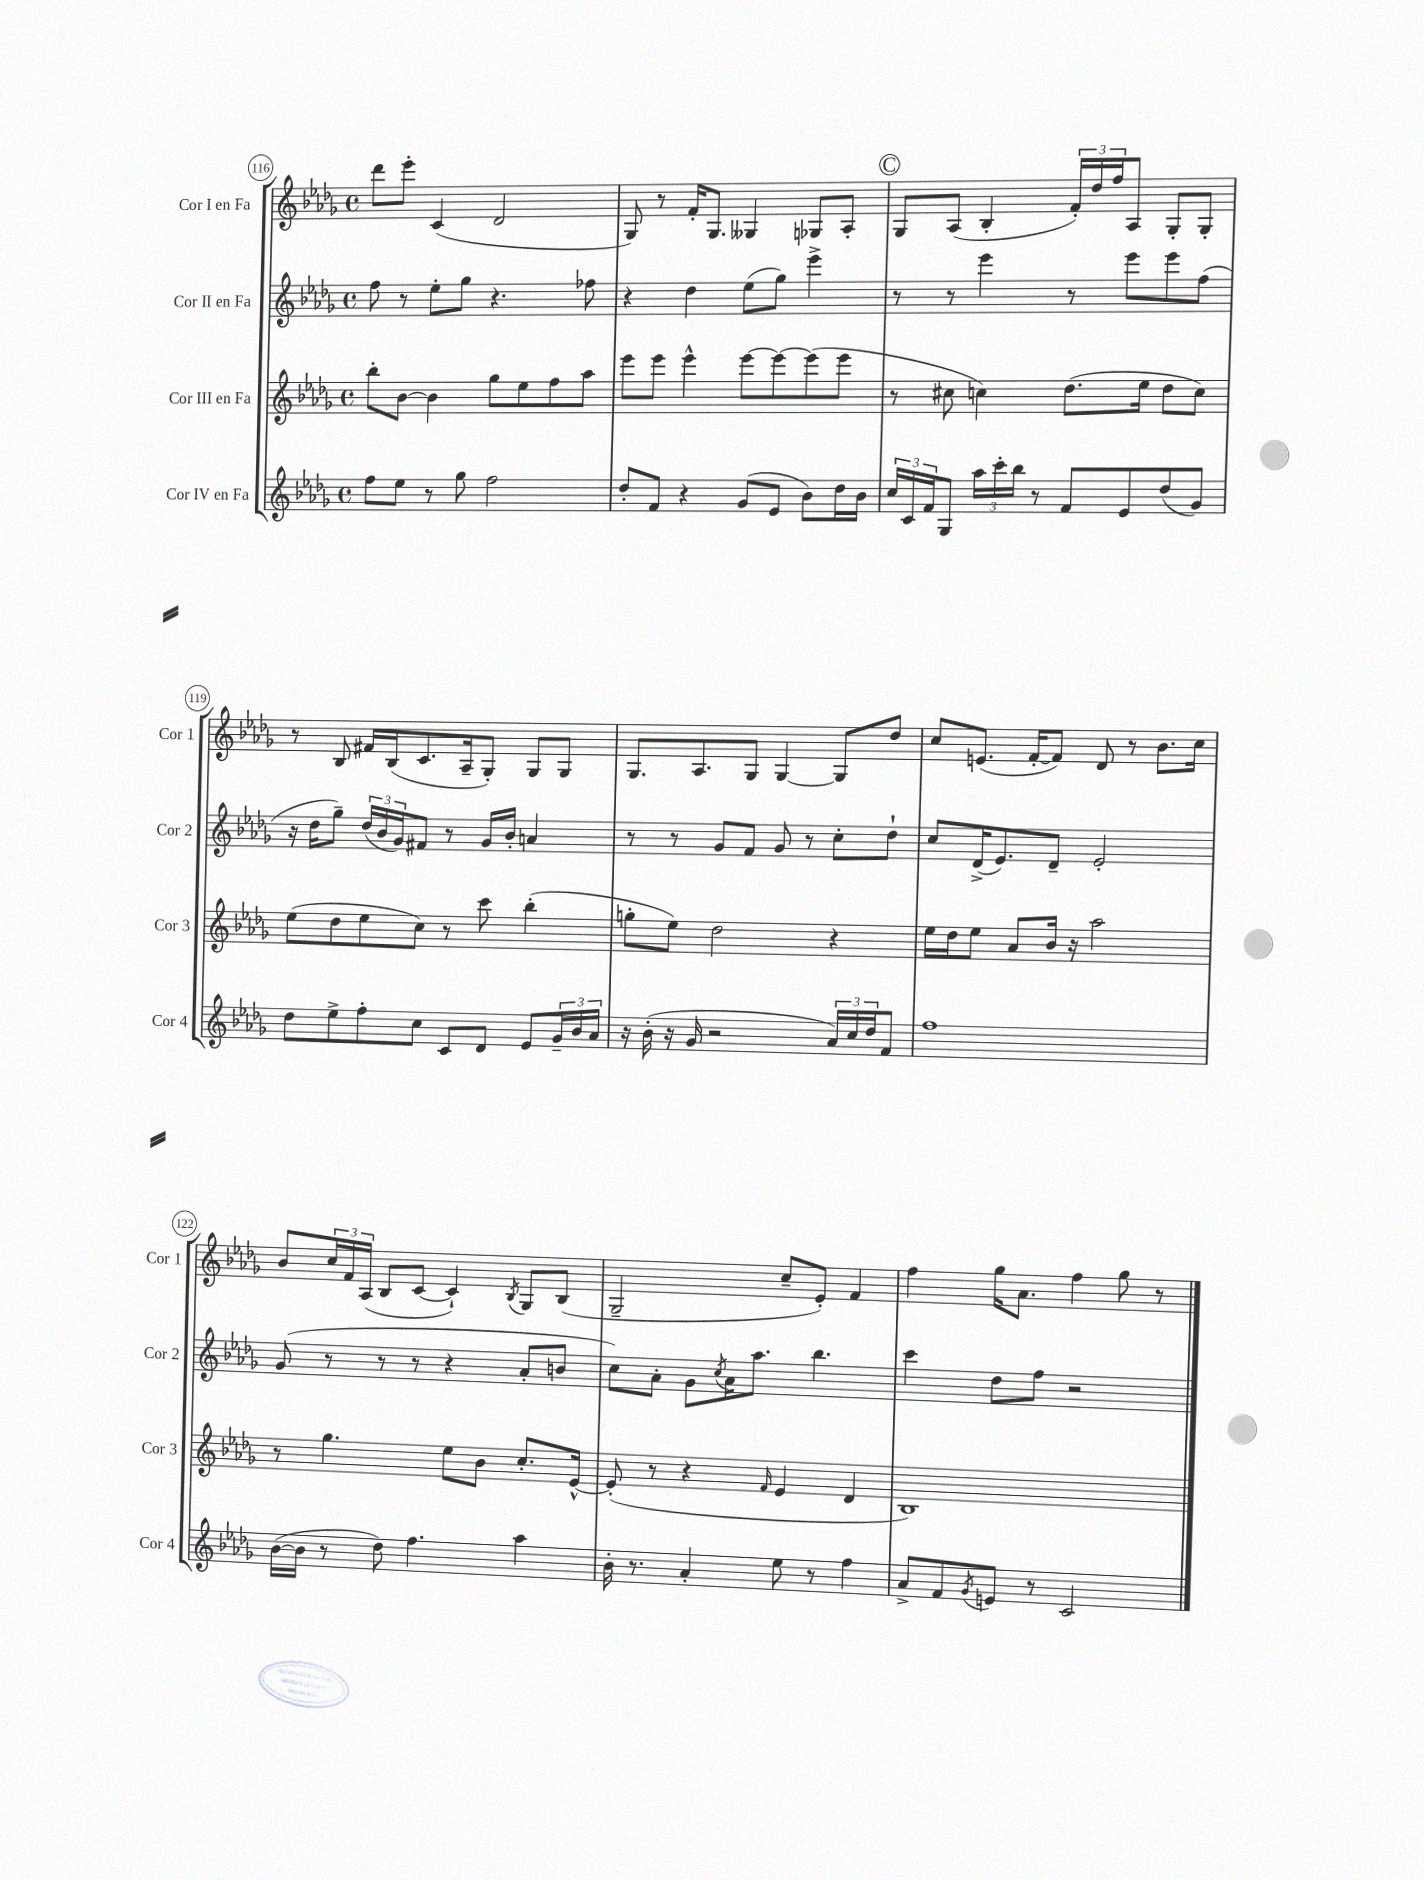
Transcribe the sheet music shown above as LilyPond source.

<<
\new StaffGroup <<
\new Staff = "s0" \with { instrumentName = "Cor I en Fa" shortInstrumentName = "Cor 1" } {
    \clef treble \key des \major \defaultTimeSignature \time 4/4
    des'''8 ees'''8-. c'4( des'2 |
    ges8) r8 f'16-. ges8. geses4 ges8 aes8-. |
    \mark \markup { \circle "C" } ges8 aes8( bes4-. \tuplet 3/2 { f'16-.) des''16 f''16 } aes8 ges8-. ges8-. |
    r8 bes8 fis'16 bes16( c'8. aes16-- ges8-.) ges8 ges8 |
    ges8. aes8. ges8 ges4~ ges8 des''8 |
    c''8 e'8.( f'16~-. f'8) des'8 r8 bes'8. c''16 |
    bes'8 \tuplet 3/2 { c''16 f'16 aes16( } bes8 c'8~ c'4-!) \acciaccatura { bes8 } ges8 bes8( |
    ges2-- c''8-- ees'8-.) f'4 |
    f''4 ges''16 aes'8. f''4 ges''8 r8 \bar "|." |
}
\new Staff = "s1" \with { instrumentName = "Cor II en Fa" shortInstrumentName = "Cor 2" } {
    \clef treble \key des \major \defaultTimeSignature \time 4/4
    f''8 r8 ees''8-. ges''8 r4. fes''8 |
    r4 des''4 ees''8( ges''8) ees'''4-> |
    \mark \markup { \circle "C" } r8 r8 ees'''4 r8 ees'''8 ees'''8 f''8( |
    r16 des''16 ges''8--) \tuplet 3/2 { des''16( bes'16 ges'16) } fis'8 r8 ges'16 bes'16-. a'4 |
    r8 r8 ges'8 f'8 ges'8 r8 c''8-. des''8-! |
    c''8 des'16->( ees'8.) des'8-- ees'2-. |
    ges'8( r8 r8 r8 r4 aes'8-. b'8 |
    c''8) aes'8-. ges'8 \acciaccatura { c''8 } aes'16 aes''8. bes''4. |
    c'''4 des''8 f''8 r2 \bar "|." |
}
\new Staff = "s2" \with { instrumentName = "Cor III en Fa" shortInstrumentName = "Cor 3" } {
    \clef treble \key des \major \defaultTimeSignature \time 4/4
    bes''8-. bes'8~ bes'4 ges''8 ees''8 f''8 aes''8 |
    ees'''8 ees'''8 ees'''4-^ ees'''8~ ees'''8~ ees'''8( ees'''8 |
    \mark \markup { \circle "C" } r8 cis''8 c''4) des''8.( ees''16 des''8 c''8) |
    ees''8( des''8 ees''8 c''8) r8 c'''8 bes''4-.( |
    g''8-. ees''8) des''2 r4 |
    ees''16 des''16 ees''8 aes'8 bes'16 r16 aes''2 |
    r8 ges''4. ees''8 bes'8 c''8.-. ees'16~-^ |
    ees'8-.( r8 r4 \grace { f'16 } ees'4 des'4 |
    bes1) \bar "|." |
}
\new Staff = "s3" \with { instrumentName = "Cor IV en Fa" shortInstrumentName = "Cor 4" } {
    \clef treble \key des \major \defaultTimeSignature \time 4/4
    f''8 ees''8 r8 ges''8 f''2 |
    des''8-. f'8 r4 ges'8( ees'8 bes'8) des''16 bes'16 |
    \mark \markup { \circle "C" } \tuplet 3/2 { c''16 c'16 f'16 } ges8 \tuplet 3/2 { aes''16 c'''16-. bes''16 } r8 f'8 ees'8 des''8( ges'8) |
    des''8 ees''8-> f''8-. c''8 c'8 des'8 ees'8 \tuplet 3/2 { ges'16-- bes'16 aes'16 } |
    r16 bes'16-.( r16 ges'16 r2 \tuplet 3/2 { aes'16) c''16 des''16 } f'8 |
    f''1 |
    bes'16~( bes'16 r8 des''8) f''4. aes''4 |
    bes'16-. r8. aes'4-. ees''8 r8 f''4 |
    aes'8-> f'8 \acciaccatura { ges'8 } e'8 r8 c'2 \bar "|." |
}
>>
>>
\layout { \context { \Score currentBarNumber = #116 \override BarNumber.stencil = #(make-stencil-circler 0.1 0.3 ly:text-interface::print) } }
